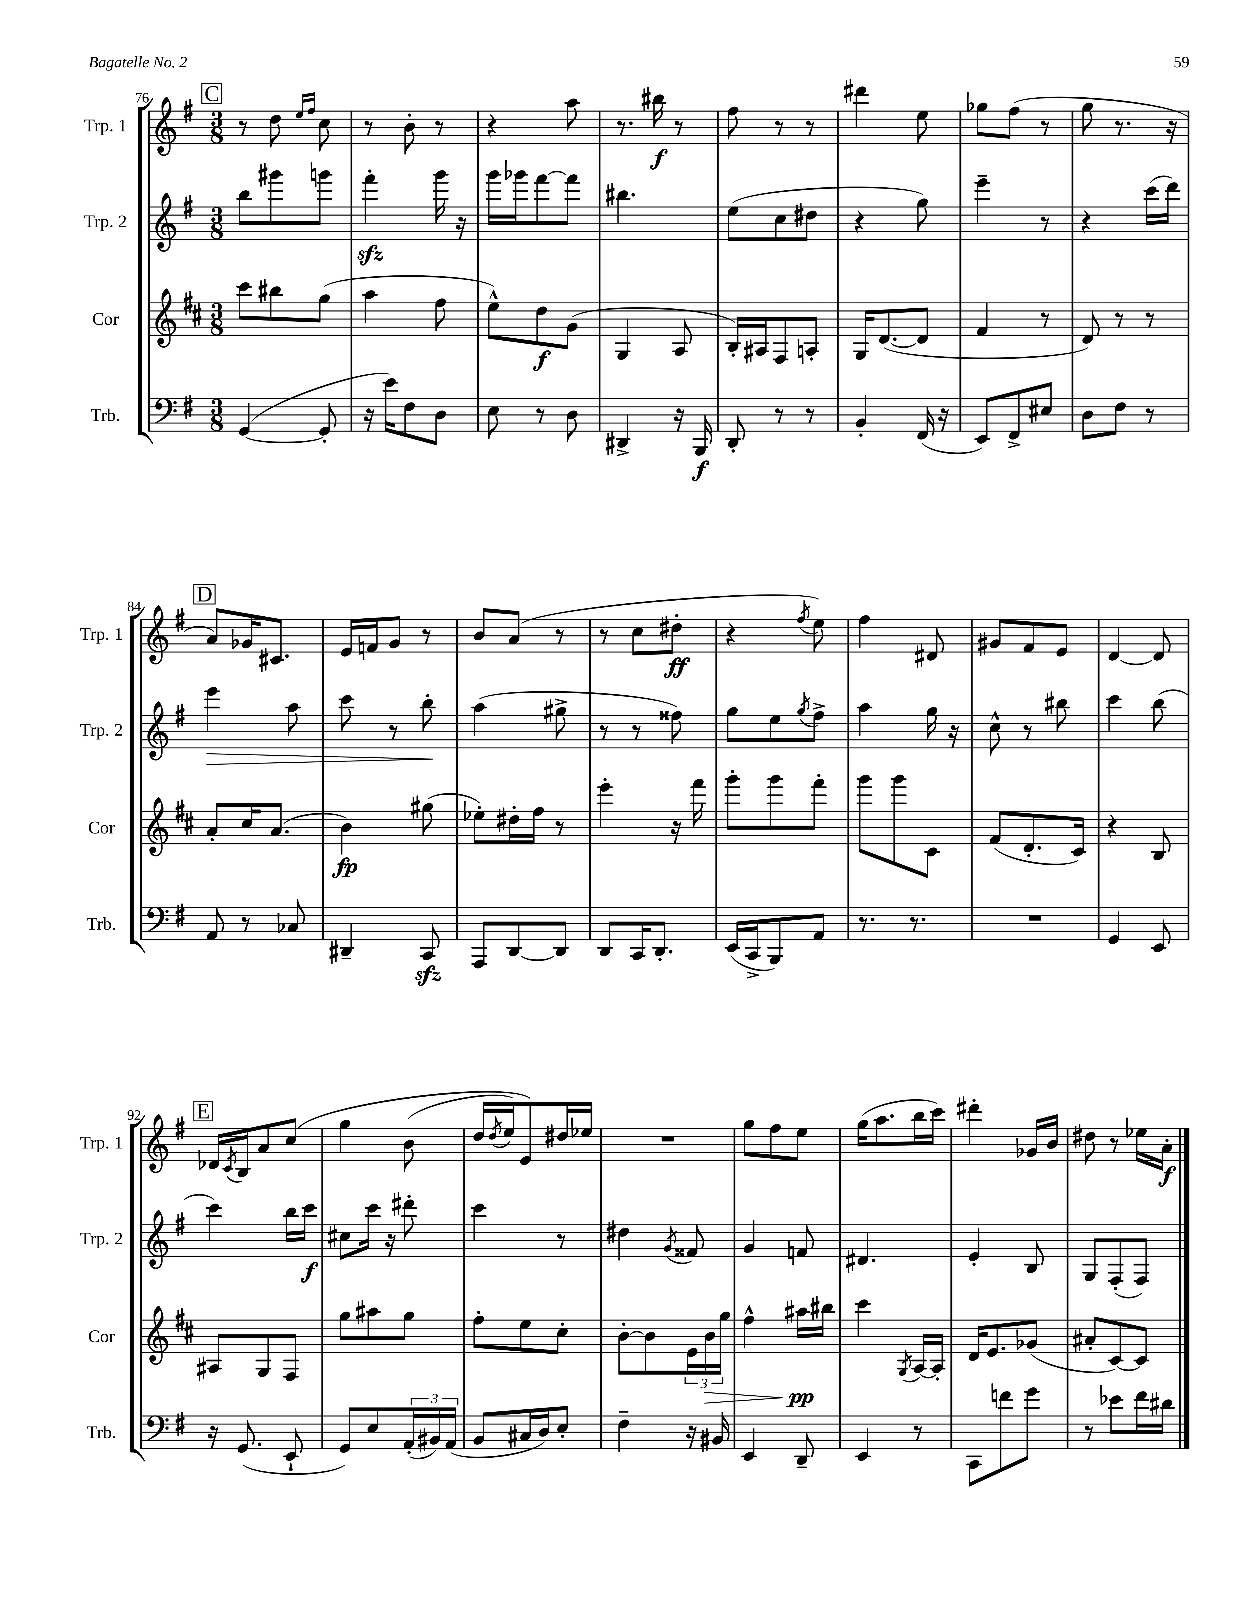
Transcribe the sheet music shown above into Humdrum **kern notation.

**kern	**kern	**kern	**kern
*staff4	*staff3	*staff2	*staff1
*clefF4	*clefG2	*clefG2	*clefG2
*k[f#]	*k[f#c#]	*k[f#]	*k[f#]
*M3/8	*M3/8	*M3/8	*M3/8
([4GG/	8ccc#\L	8bb\L	8r
.	8bb#\	8ggg#\	8dd\
.	.	.	16qqee/LL
.	.	.	16qqff#/JJ
8GG'/]	(8gg\J	8ggg\J	8cc\
=	=	=	=
16r	4aa\	4fff#'\	8r
16e\LK)	.	.	.
8F#\	.	.	8b'\
8D\J	8ff#\	16ggg\	8r
.	.	16r	.
=	=	=	=
8E\	8ee^^\L)	16ggg\LL	4r
.	.	16ggg-\J	.
8r	8dd\	[8fff#\	.
8D\	(8g\J	8fff#\]J	8aa\
=	=	=	=
4DD#^/	4G/	4.bb#\	8.r
.	.	.	16bb#\
16r	8A/	.	8r
16BBB/	.	.	.
=	=	=	=
8DD'/	16B'/LL)	(8ee\L	8ff#\
.	16A#/J	.	.
8r	8F#/	8cc\	8r
8r	8A'/J	8dd#\J	8r
=	=	=	=
4BB'/	16G/LK	4r	4ddd#\
.	([8.d/	.	.
(16FF#/	8d/]J	8gg\)	8ee\
16r	.	.	.
=	=	=	=
8EE/L)	4f#/	4eee~\	8gg-\L
8FF#^/	.	.	(8ff#\J
8E#/J	8r	8r	8r
=	=	=	=
8D\L	8d/)	4r	8gg\
8F#\J	8r	.	8.r
8r	8r	(16ccc\LL	.
.	.	16ddd\JJ)	16r
=	=	=	=
8AA/	8a'/L	4eee\	8a/L)
8r	16cc#/K	.	16g-/K
.	(8.a/J	.	8.c#/J
8C-/	.	8aa\	.
=	=	=	=
4DD#~/	4b\)	8ccc\	16e/LL
.	.	.	16f/J
.	.	8r	8g/J
8CC/	(8gg#\	8bb'\	8r
=	=	=	=
8AAA/L	8ee-'\L)	(4aa\	8b/L
[8DD/	16dd#'\L	.	(8a/J
.	16ff#\JJ	.	.
8DD/]J	8r	8gg#^\	8r
=	=	=	=
8DD/L	4eee'\	8r	8r
16CC/K	.	8r	8cc\L
8.DD'/J	.	.	.
.	16r	8ff##\)	8dd#'\J
.	16fff#\	.	.
=	=	=	=
(16EE/LL	8ggg'\L	8gg\L	4r
16CC^/J	.	.	.
8BBB/)	8ggg\	8ee\	.
.	.	8qgg/	8qff#/
8AA/J	8fff#'\J	8ff#^\J	8ee\)
=	=	=	=
8.r	8ggg\L	4aa\	4ff#\
.	8ggg\	.	.
8.r	.	.	.
.	8c#\J	16gg\	8d#/
.	.	16r	.
=	=	=	=
4.r	(8f#/L	8cc^^\	8g#/L
.	8.d'/	8r	8f#/
.	.	8bb#\	8e/J
.	16c#/Jk)	.	.
=	=	=	=
4GG/	4r	4ccc\	[4d/
8EE/	8B/	(8bb\	8d/]
=	=	=	=
16r	8A#/L	4ccc\)	16d-/LL
.	.	.	8qc/
(8.GG/	.	.	16B/J
.	8G/	.	8a/
8EE`/	8F#/J	16bb\LL	&(8cc/J
.	.	16ccc\JJ	.
=	=	=	=
8GG/L)	8gg\L	8cc#\L	4gg\
8E/	8aa#\	16ccc\Jk	.
.	.	16r	.
(24AA'/L	8gg\J	8ddd#'\	(8b\
24BB#/)	.	.	.
(24AA/JJ	.	.	.
=	=	=	=
8BB/L	8ff#'\L	4ccc\	16dd/LL
.	.	.	8qdd/
.	.	.	16ee/J)
16C#/L	8ee\	.	8e/&)
16D/J)	.	.	.
8E'/J	8cc#'\J	8r	16dd#/L
.	.	.	16ee-/JJ
=	=	=	=
4F#~\	[8b'\L	4dd#\	4.r
.	8b\]	.	.
.	.	8qg/	.
16r	24e\L	8f##/	.
.	24b\	.	.
16BB#/	.	.	.
.	24gg\JJ	.	.
=	=	=	=
4EE/	4ff#^^\	4g/	8gg\L
.	.	.	8ff#\
8DD~/	16aa#\LL	8f/	8ee\J
.	16bb#\JJ	.	.
=	=	=	=
4EE/	4ccc#\	4.d#/	(16gg\LK
.	.	.	8.aa\
.	8qG/	.	.
8r	[16A/LL	.	16bb\L
.	16A'/]JJ	.	16ccc\JJ)
=	=	=	=
8CC\L	16d/LK	4e'/	4ddd#'\
.	8.e/	.	.
8f\	.	.	.
8g\J	(8g-/J	8B/	16g-/LL
.	.	.	16b/JJ
=	=	=	=
8r	8a#'/L	8G/L	8dd#\
8e-\L	[8c#/)	(8F#'/	8r
16f#\L	8c#/]J	8F#/J)	16ee-\LL
16d#\JJ	.	.	16a'\JJ
==	==	==	==
*-	*-	*-	*-
